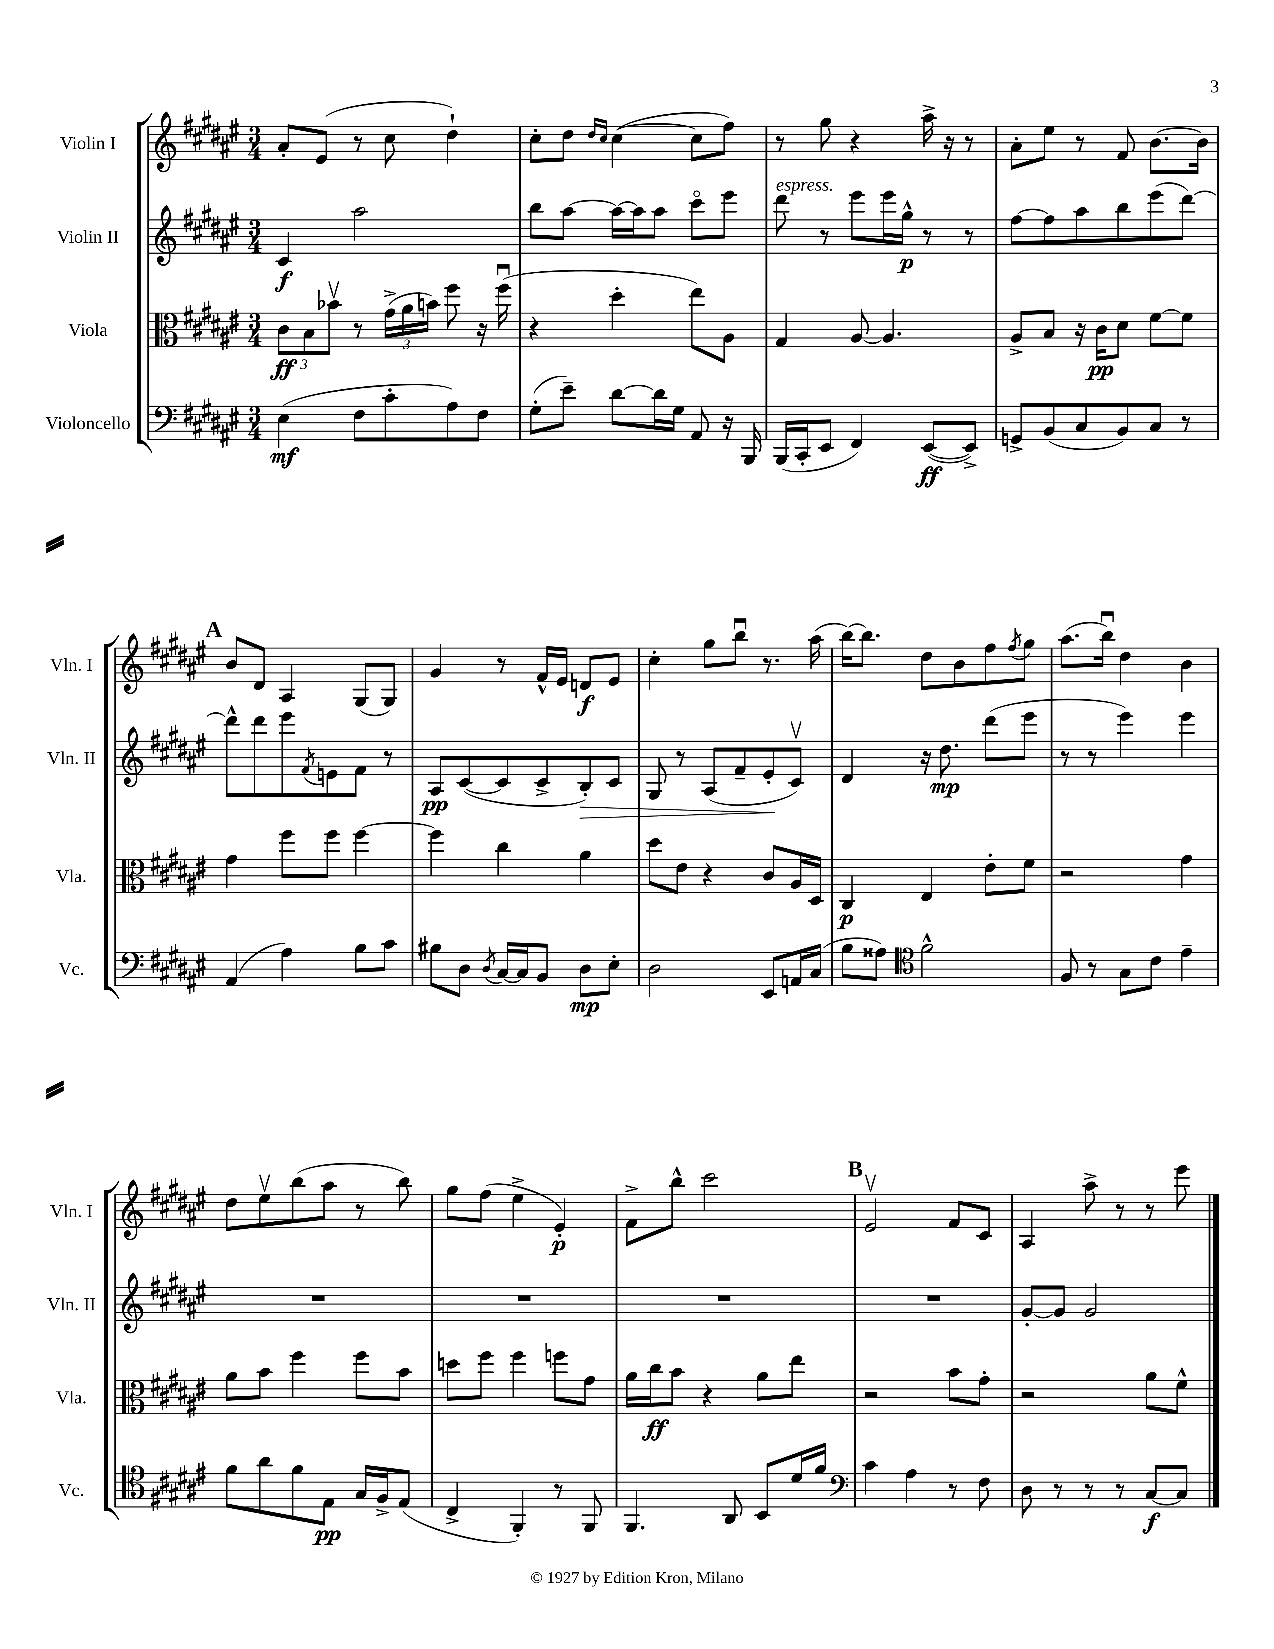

**kern	**dynam	**kern	**dynam	**kern	**dynam	**kern	**dynam
*part4	*part4	*part3	*part3	*part2	*part2	*part1	*part1
*staff4	*staff4	*staff3	*staff3	*staff2	*staff2	*staff1	*staff1
*I"Violoncello	*	*I"Viola	*	*I"Violin II	*	*I"Violin I	*
*I'Vc.	*	*I'Vla.	*	*I'Vln. II	*	*I'Vln. I	*
*clefF4	*	*clefC3	*	*clefG2	*	*clefG2	*
*k[f#c#g#d#a#e#]	*	*k[f#c#g#d#a#e#]	*	*k[f#c#g#d#a#e#]	*	*k[f#c#g#d#a#e#]	*
*M3/4	*	*M3/4	*	*M3/4	*	*M3/4	*
=1	=1	=1	=1	=1	=1	=1	=1
(4E#\	mf	12c#\L	ff	4c#/	f	8a#'/L	.
.	.	12B\	.	.	.	.	.
.	.	.	.	.	.	(8e#/J	.
.	.	12b-Xv\J	.	.	.	.	.
8F#\L	.	8r	.	2aa#\	.	8r	.
8c#'\	.	(24g#^\LL	.	.	.	8cc#\	.
.	.	24a#\	.	.	.	.	.
.	.	24bn\JJ)	.	.	.	.	.
8A#\)	.	8ff#\	.	.	.	4dd#`\)	.
8F#\J	.	16r	.	.	.	.	.
.	.	(16ff#u\	.	.	.	.	.
=2	=2	=2	=2	=2	=2	=2	=2
(8G#'\L	.	4r	.	8bb\L	.	8cc#'\L	.
8e#~\J)	.	.	.	[8aa#\J	.	8dd#\J	.
.	.	.	.	.	.	16qqdd#/LL	.
.	.	.	.	.	.	16qqcc#/JJ	.
[8d#\L	.	4dd#'\	.	16aa#\LL_	.	([4cc#\	.
.	.	.	.	16aa#\J]	.	.	.
16d#\L]	.	.	.	8aa#\J	.	.	.
16G#\JJ	.	.	.	.	.	.	.
8AA#/	.	8ee#\L)	.	8ccc#\L	.	8cc#\L]	.
16r	.	8A#\J	.	8eee#\J	.	8ff#\J)	.
16BBB/	.	.	.	.	.	.	.
=3	=3	=3	=3	=3	=3	=3	=3
!	!	!	!	!LO:TX:a:i:t=espress.	!	!	!
(16BBB/LL	.	4G#/	.	8ddd#\	.	8r	.
16CC#'/J	.	.	.	.	.	.	.
8EE#/J	.	.	.	8r	.	8gg#\	.
4FF#/)	.	[8A#/	.	8eee#\L	.	4r	.
.	.	4.A#/]	.	16eee#\L	.	.	.
.	.	.	.	16gg#^^\JJ	p	.	.
([8EE#/L	ff	.	.	8r	.	16aa#^\	.
.	.	.	.	.	.	16r	.
8EE#^/J])	.	.	.	8r	.	8r	.
=4	=4	=4	=4	=4	=4	=4	=4
8GGn^/L	.	8A#^/L	.	[8ff#\L	.	8a#'\L	.
(8BB/	.	8B/J	.	8ff#\]	.	8ee#\J	.
8C#/	.	16r	.	8aa#\	.	8r	.
.	.	16c#\KL	pp	.	.	.	.
8BB/)	.	8d#\J	.	8bb\	.	8f#/	.
8C#/J	.	[8f#\L	.	(8eee#\	.	[8.b\L	.
8r	.	8f#\J]	.	[8ddd#\J)	.	.	.
.	.	.	.	.	.	16b\Jk]	.
!!LO:LB:g=z
!!LO:REH:place=s1:t=A
=5	=5	=5	=5	=5	=5	=5	=5
(4AA#/	.	4g#\	.	8ddd#^^\L]	.	8b/L	.
.	.	.	.	8ddd#\	.	8d#/J	.
4A#\)	.	8ff#\L	.	8eee#\	.	4A#/	.
.	.	.	.	8qf#/	.	.	.
.	.	8ff#\J	.	8en\	.	.	.
8B\L	.	[4ff#\	.	8f#\J	.	(8G#/L	.
8c#\J	.	.	.	8r	.	8G#/J)	.
=6	=6	=6	=6	=6	=6	=6	=6
8B#X\L	.	4ff#\]	.	8A#/L	pp	4g#/	.
8D#\J	.	.	.	([8c#/	.	.	.
8qD#/	.	.	.	.	.	.	.
[16C#/LL	.	4cc#\	.	8c#/]	.	8r	.
16C#/J]	.	.	.	.	.	.	.
8BB/J	.	.	.	8c#^/	.	16f#^^/LL	.
.	.	.	.	.	.	16e#/JJ	.
!	!	!	!	!	!LO:HP:b	!	!
8D#\L	mp	4a#\	.	8B'/)	>	8dn/L	f
8E#'\J	.	.	.	8c#/J	.	8e#/J	.
=7	=7	=7	=7	=7	=7	=7	=7
2D#\	.	8dd#\L	.	8G#/	.	4cc#'\	.
.	.	8e#\J	.	8r	.	.	.
.	.	4r	.	(8A#/L	.	8gg#\L	.
.	.	.	.	8f#~/	.	8bbu\J	.
8EE#/L	.	8c#/L	.	8e#'/	.	8.r	.
16AAn/L	.	16A#/L	.	8c#v/J)	]	.	.
(16C#/JJ	.	16D#/JJ	.	.	.	(16aa#\	.
=8	=8	=8	=8	=8	=8	=8	=8
8B\L	.	4C#/	p	4d#/	.	[16bb\KL)	.
.	.	.	.	.	.	8.bb\J]	.
8A##X\J)	.	.	.	.	.	.	.
*clefC4	*	*	*	*	*	*	*
2f#^^\	.	4E#/	.	16r	.	8dd#\L	.
.	.	.	.	8.dd#\	mp	.	.
.	.	.	.	.	.	8b\	.
.	.	8e#'\L	.	(8ddd#\L	.	8ff#\	.
.	.	.	.	.	.	8qff#/	.
.	.	8f#\J	.	8eee#\J	.	8gg#\J	.
=9	=9	=9	=9	=9	=9	=9	=9
8F#/	.	2r	.	8r	.	(8.aa#\L	.
8r	.	.	.	8r	.	.	.
.	.	.	.	.	.	16bbu\Jk)	.
8G#\L	.	.	.	4eee#\)	.	4dd#\	.
8c#\J	.	.	.	.	.	.	.
4e#~\	.	4g#\	.	4eee#\	.	4b\	.
!!LO:LB:g=z
=10	=10	=10	=10	=10	=10	=10	=10
8f#\L	.	8a#\L	.	2.r	.	8dd#\L	.
8a#\	.	8b\J	.	.	.	8ee#v\	.
8f#\	.	4ff#\	.	.	.	(8bb\	.
8E#\J	pp	.	.	.	.	8aa#\J	.
16G#/LL	.	8ff#\L	.	.	.	8r	.
16F#^/J	.	.	.	.	.	.	.
(8E#/J	.	8b\J	.	.	.	8bb\)	.
=11	=11	=11	=11	=11	=11	=11	=11
4C#^/	.	8ddn\L	.	2.r	.	8gg#\L	.
.	.	8ff#\J	.	.	.	(8ff#\J	.
4FF#'/)	.	4ff#\	.	.	.	4ee#^\	.
8r	.	8ffn\L	.	.	.	4e#'/)	p
8FF#/	.	8g#\J	.	.	.	.	.
=12	=12	=12	=12	=12	=12	=12	=12
4.FF#/	.	16a#\LL	.	2.r	.	8f#^\L	.
.	.	16cc#\J	ff	.	.	.	.
.	.	8b\J	.	.	.	8bb^^\J	.
.	.	4r	.	.	.	2ccc#\	.
8AA#/	.	.	.	.	.	.	.
8BB/L	.	8a#\L	.	.	.	.	.
16d#/L	.	8ee#\J	.	.	.	.	.
16f#/JJ	.	.	.	.	.	.	.
!!LO:REH:place=s1:t=B
=13	=13	=13	=13	=13	=13	=13	=13
*clefF4	*	*	*	*	*	*	*
4c#\	.	2r	.	2.r	.	2e#v/	.
4A#\	.	.	.	.	.	.	.
8r	.	8b\L	.	.	.	8f#/L	.
8F#\	.	8g#'\J	.	.	.	8c#/J	.
=14	=14	=14	=14	=14	=14	=14	=14
8D#\	.	2r	.	[8g#'/L	.	4A#/	.
8r	.	.	.	8g#/J]	.	.	.
8r	.	.	.	2g#/	.	8aa#^\	.
8r	.	.	.	.	.	8r	.
[8C#/L	f	8a#\L	.	.	.	8r	.
8C#/J]	.	8f#^^\J	.	.	.	8eee#\	.
==	==	==	==	==	==	==	==
*-	*-	*-	*-	*-	*-	*-	*-
